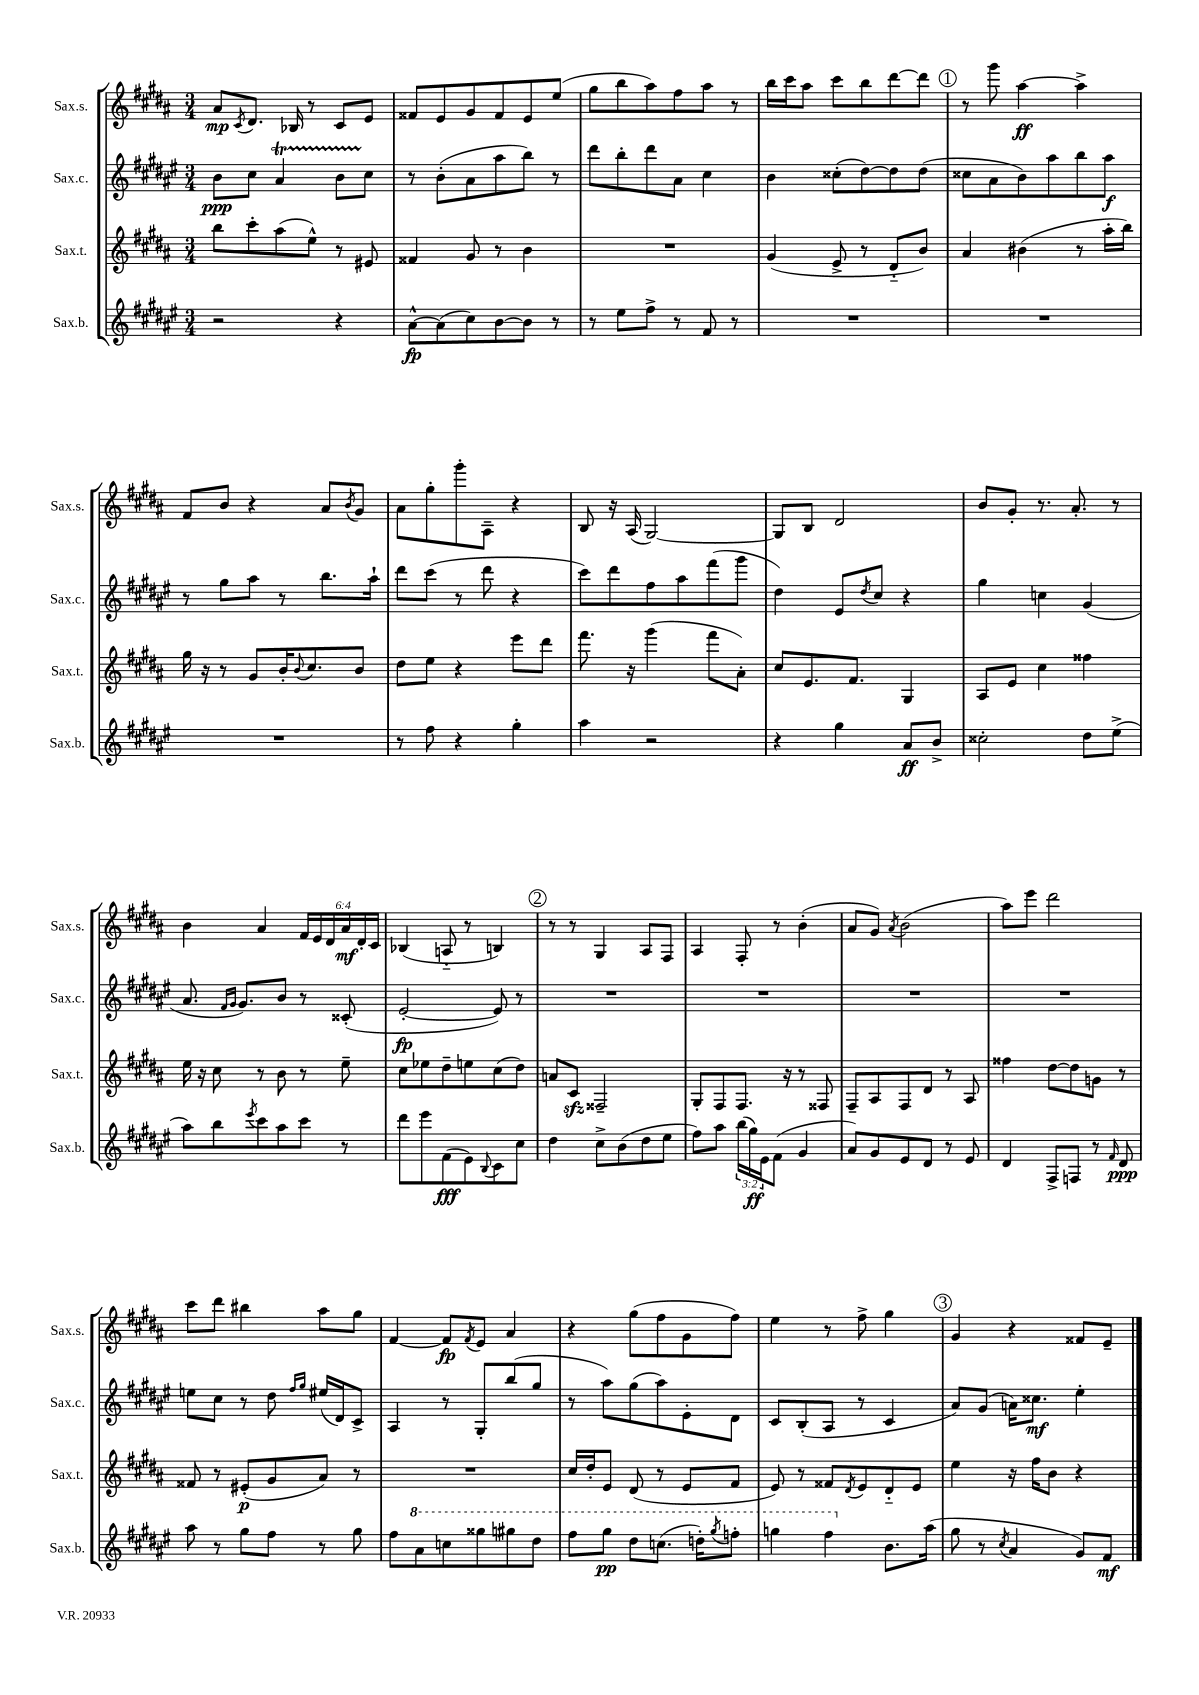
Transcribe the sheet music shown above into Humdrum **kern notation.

**kern	**kern	**kern	**kern
*staff4	*staff3	*staff2	*staff1
*clefG2	*clefG2	*clefG2	*clefG2
*k[f#c#g#d#a#e#]	*k[f#c#g#d#a#]	*k[f#c#g#d#a#e#]	*k[f#c#g#d#a#]
*M3/4	*M3/4	*M3/4	*M3/4
2r	8bb\L	8b\L	8a#/L
.	.	.	8qc#/
.	8ccc#'\	8cc#\J	8.d#/J
.	(8aa#\	4a#/	.
.	.	.	16B-/
.	8ee^^\J)	.	8r
4r	8r	8b\L	8c#/L
.	8e#/	8cc#\J	8e/J
=	=	=	=
[8a#^^\L	4f##/	8r	8f##/L
(8a#\]	.	(8b'\L	8e/
8cc#\)	8g#/	8a#\	8g#/
[8b\	8r	8aa#\	8f##/
8b\]J	4b\	8bb\J)	8e/
8r	.	8r	(8ee/J
=	=	=	=
8r	2.r	8ddd#\L	8gg#\L
8ee#\L	.	8bb'\	8bb\
8ff#^\J	.	8ddd#\	8aa#\)
8r	.	8a#\J	8ff#\
8f#/	.	4cc#\	8aa#\J
8r	.	.	8r
=	=	=	=
2.r	(4g#/	4b\	16bb\LL
.	.	.	16ccc#\J
.	.	.	8aa#\J
.	8e^/	(8cc##'\L	8ccc#\L
.	8r	[8dd#\)	8bb\
.	8d#'~/L	8dd#\]	[8ddd#\
.	8b/J)	(8dd#\J	8ddd#\]J
=	=	=	=
2.r	4a#/	8cc##\L	8r
.	.	8a#\	8ggg#\
.	(4b#\	8b\)	[4aa#\
.	.	8aa#\	.
.	8r	8bb\	4aa#^\]
.	16aa#'\LL	8aa#\J	.
.	16bb\JJ)	.	.
=	=	=	=
2.r	16gg#\	8r	8f#/L
.	16r	.	.
.	8r	8gg#\L	8b/J
.	8g#/L	8aa#\J	4r
.	16b'/K	8r	.
.	8qqb/	.	.
.	8.cc#/	.	.
.	.	8.bb\L	8a#/L
.	.	.	8qb/
.	8b/J	.	8g#/J
.	.	16aa#`\Jk	.
=	=	=	=
8r	8dd#\L	8ddd#\L	8a#\L
8ff#\	8ee\J	(8ccc#\J	8gg#'\
4r	4r	8r	8ggg#'\
.	.	8ddd#\	8A#~\J
4gg#'\	8eee\L	4r	4r
.	8ddd#\J	.	.
=	=	=	=
4aa#\	8.fff#\	8ccc#\L)	8B/
.	.	8ddd#\	16r
.	16r	.	(16A#/
2r	(4ggg#\	8ff#\	[2G#/)
.	.	8aa#\	.
.	8fff#\L	(8fff#\	.
.	8a#'\J)	8ggg#\J	.
=	=	=	=
4r	8cc#/L	4dd#\)	8G#/]L
.	8.e/	.	8B/J
4gg#\	.	8e#/L	2d#/
.	8.f#/J	.	.
.	.	8qdd#/	.
.	.	8cc#/J	.
8a#/L	4G#/	4r	.
8b^/J	.	.	.
=	=	=	=
2cc##'\	8A#/L	4gg#\	8b/L
.	8e/J	.	8g#'/J
.	4cc#\	4cc\	8.r
.	.	.	8.a#'/
8dd#\L	4ff##\	(4g#/	.
(8ee#^\J	.	.	8r
=	=	=	=
8aa#\L)	16ee\	8.a#/	4b\
.	16r	.	.
8bb\	8cc#\	.	.
.	.	16qqf#/LL	.
.	.	16qqg#/JJ	.
.	.	8.g#/L)	.
8qeee#/	.	.	.
8ccc#\	8r	.	4a#/
8aa#\	8b\	8b/J	.
8ccc#\J	8r	8r	24f#/LL
.	.	.	24e/
.	.	.	24d#/
8r	8ee~\	(8c##'/	24a#/
.	.	.	24d#'/
.	.	.	24c#/JJ
=	=	=	=
8ddd#\L	8cc#\L	[2e#'/	(4B-/
8eee#\	8ee-\	.	.
(8f#\	8dd#~\	.	8A'~/
8e#\)	8ee\	.	8r
8qqB/	.	.	.
8c#\	(8cc#\	8e#/])	4B/)
8cc#\J	8dd#\J)	8r	.
=	=	=	=
4dd#\	8a/L	2.r	8r
.	8c#/J	.	8r
8cc#^\L	2F##~/	.	4G#/
(8b\	.	.	.
8dd#\	.	.	8A#/L
8ee#\J	.	.	8F#/J
=	=	=	=
8ff#\L)	8G#'/L	2.r	4A#/
8aa#\J	8F#/	.	.
(24bb\LL	8.F#/J	.	8F#'/
24gg#\)	.	.	.
24e#\J	.	.	.
(8f#\J	.	.	8r
.	16r	.	.
4g#/	8r	.	(4b'\
.	8F##/	.	.
=	=	=	=
8a#/L)	8F#~/L	2.r	8a#/L
8g#/	8A#/	.	8g#/J)
.	.	.	8qa#/
8e#/	8F#/	.	(2b\
8d#/J	8d#/J	.	.
8r	8r	.	.
8e#/	8A#/	.	.
=	=	=	=
4d#/	4ff##\	2.r	8aa#\L)
.	.	.	8eee\J
8F#^/L	[8dd#\L	.	2ddd#\
8F/J	8dd#\]	.	.
8r	8g\J	.	.
16qqf#/	.	.	.
8d#/	8r	.	.
=	=	=	=
8aa#\	8f##/	8ee\L	8ccc#\L
8r	8r	8cc#\J	8ddd#\J
8gg#\L	(8e#'/L	8r	4bb#\
8ff#\J	8g#/	8dd#\	.
.	.	16qqff#/LL	.
.	.	16qqgg#/JJ	.
8r	8a#/J)	(16ee#/LL	8aa#\L
.	.	16d#/J)	.
8gg#\	8r	8c#^/J	8gg#\J
=	=	=	=
8ff#\L	2.r	4A#/	[4f#/
8aa#\	.	.	.
8ccc\	.	8r	8f#/]L
.	.	.	8qf#/
8ggg##\	.	8G#'/L	8e/J
8ggg#\	.	(8bb/	4a#/
8ddd#\J	.	8gg#/J	.
=	=	=	=
8fff#\L	16cc#/LL	8r	4r
.	16dd#'/J	.	.
8ggg#\J	8e/J	8aa#\L)	.
8ddd#\L	(8d#/	(8gg#\	(8gg#\L
(8.ccc\J	8r	8aa#\)	8ff#\
.	8e/L	8e#'\	8g#\
16ddd'\LK)	.	.	.
8qggg#/	.	.	.
8fff'\J	8f#/J	8d#\J	8ff#\J)
=	=	=	=
4ggg\	8e/)	8c#/L	4ee\
.	8r	(8B'/	.
4fff#\	8f##/L	8A#/J	8r
.	8qd#/	.	.
.	8e/	8r	8ff#^\
8.b\L	8d#'~/	4c#/	4gg#\
.	8e/J	.	.
(16aa#\Jk	.	.	.
=	=	=	=
8gg#\	4ee\	8a#/L)	4g#/
8r	.	(8g#/J	.
8qcc#/	.	.	.
4a#/	16r	16a\LK)	4r
.	16ff#\LK	8.cc##\J	.
.	8b\J	.	.
8g#/L)	4r	4ee#'\	8f##/L
8f#/J	.	.	8e~/J
==	==	==	==
*-	*-	*-	*-
